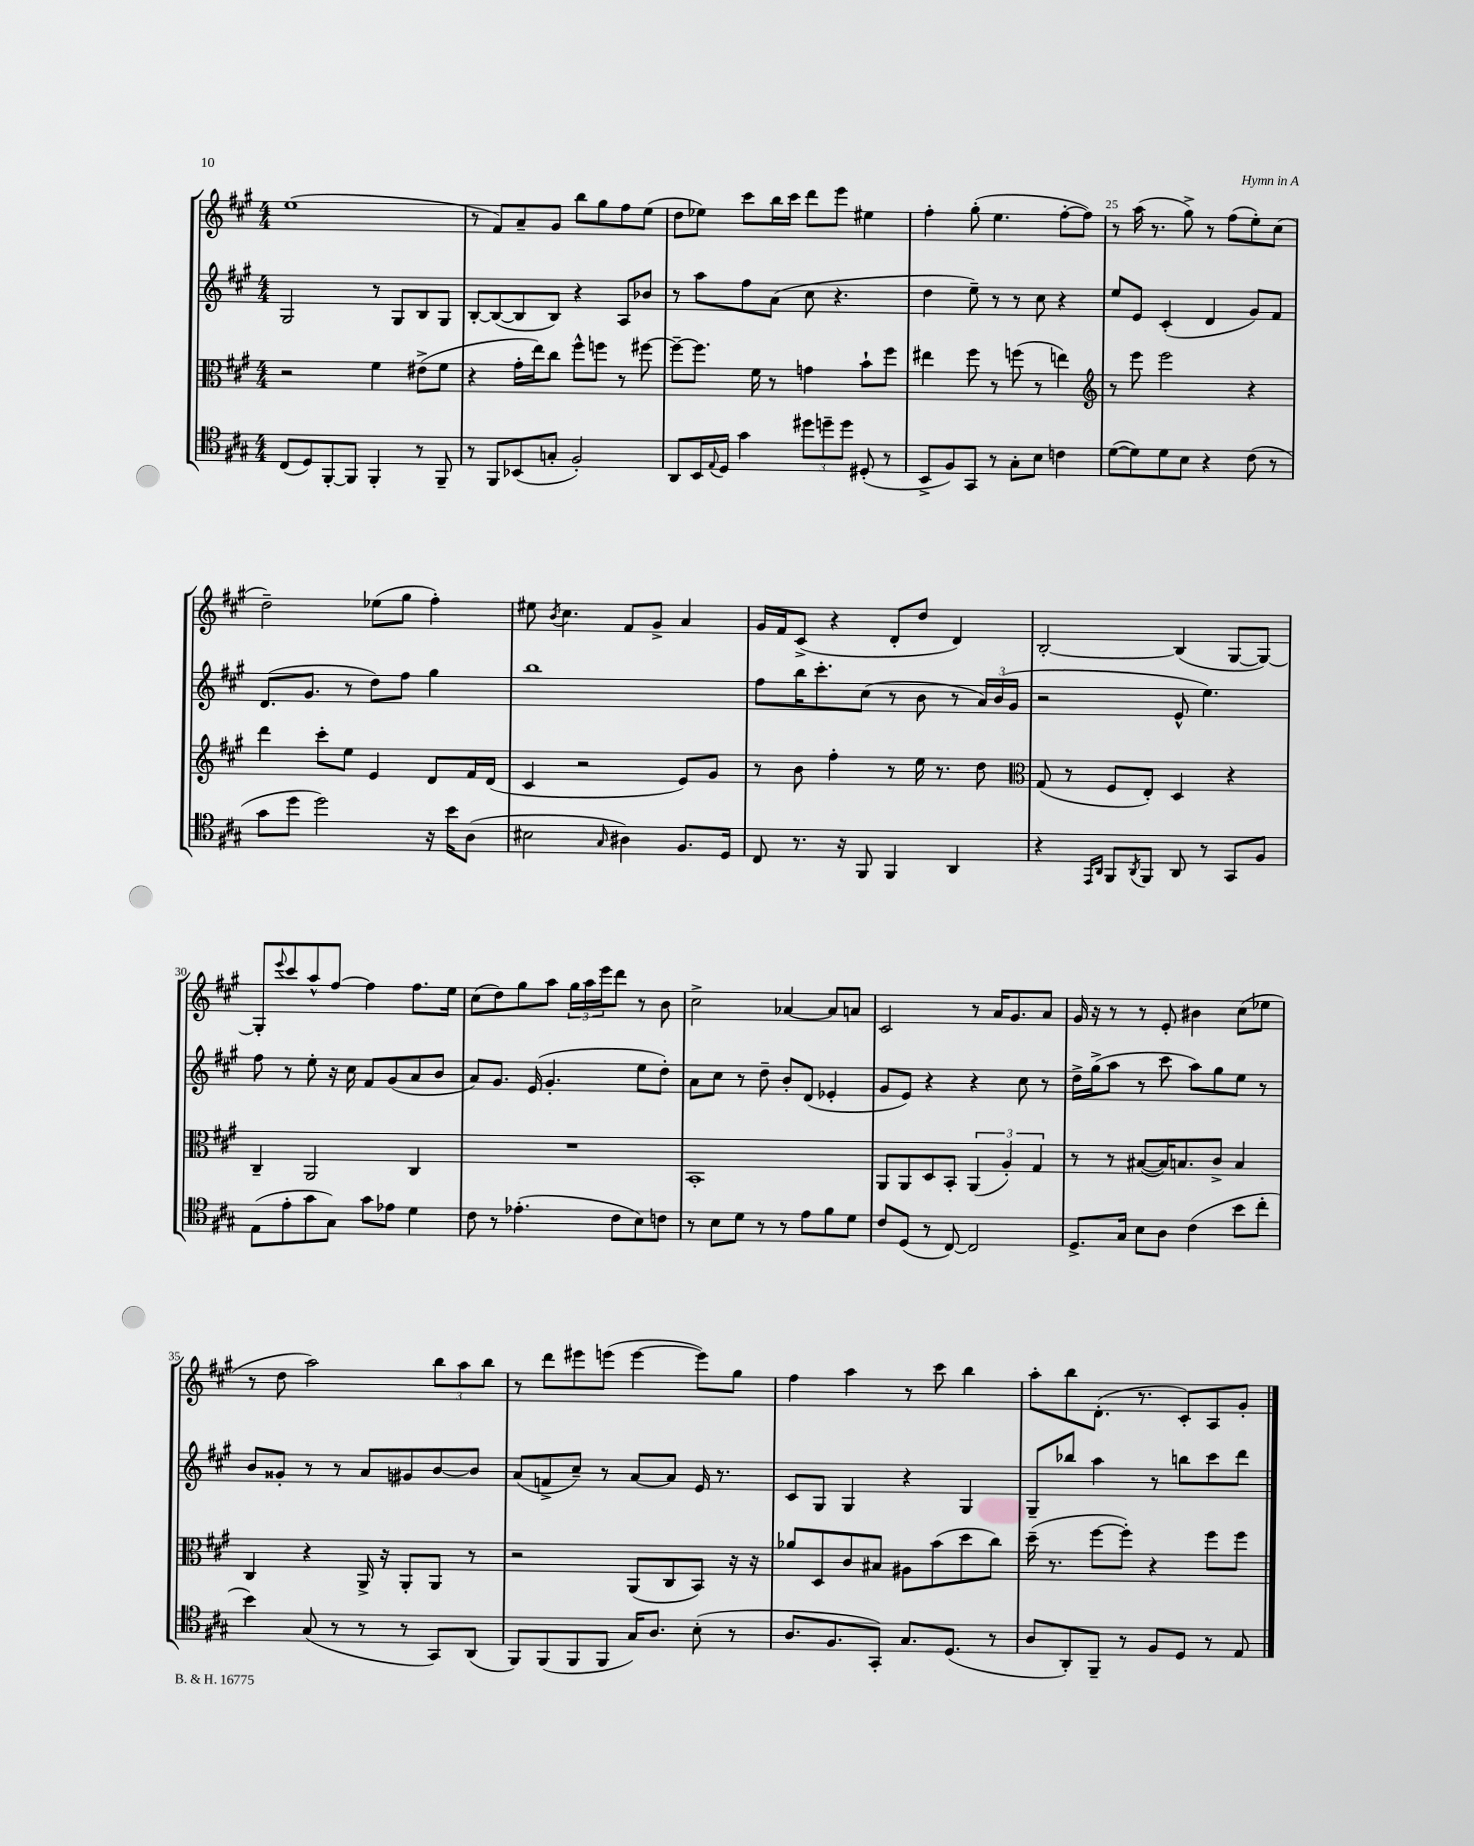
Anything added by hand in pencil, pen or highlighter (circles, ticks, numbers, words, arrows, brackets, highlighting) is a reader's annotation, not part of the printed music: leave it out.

**kern	**kern	**kern	**kern
*staff4	*staff3	*staff2	*staff1
*clefC4	*clefC3	*clefG2	*clefG2
*k[f#c#g#]	*k[f#c#g#]	*k[f#c#g#]	*k[f#c#g#]
*M4/4	*M4/4	*M4/4	*M4/4
(8C#/L	2r	2G#/	(1ee
8D/)	.	.	.
[8FF#'/	.	.	.
8FF#/]J	.	.	.
4FF#'/	4f#\	8r	.
.	.	8G#/L	.
8r	(8e#^\L	8B/	.
8FF#~/	8f#\J	8G#/J	.
=	=	=	=
8r	4r	[8B'/L	8r
8FF#/L	.	(8B/_	8f#/L)
(8BB-/	16g#'\LL	8B/]	8a~/
.	16ee\J)	.	.
8G'/J	8cc#\J	8B/J)	8g#/J
2F#'/)	8ff#^^\L	4r	8bb\L
.	8ff\J	.	8gg#\
.	8r	8A/L	8ff#\
.	[8ff#\	8b-/J	(8ee\J
=	=	=	=
8AA/L	8ff#~\_L	8r	8dd\L
16BB/L	8.ff#\]J	8aa\L	8ee-\J)
8qqE/	.	.	.
16D/JJ	.	.	.
4g#\	.	8ff#\	8ccc#\L
.	16f#\	.	.
.	8r	(8a\J	16bb\L
.	.	.	16ccc#\JJ
12dd#\L	4g\	8cc#\	8ddd\L
12dd~\	.	.	.
.	.	4.r	8eee\J
12dd\J	.	.	.
(8D#'/	8b`\L	.	4ee#\
8r	8ff#\J	.	.
=	=	=	=
8BB^/L	4ee#\	4dd\	4ff#'\
8F#/)	.	.	.
8GG#/J	8ff#\	8ee~\)	(8gg#'\
8r	8r	8r	4.ee\
8G#'\L	(8ff\	8r	.
8B\J	8r	8cc#\	.
4c\	4ee\)	4r	[8ff#'\L
.	.	.	8ff#\]J)
=	=	=	=
*	*clefG2	*	*
([8d\L	8r	8ee/L	8r
8d\])	8eee\	8e/J	(16aa\
.	.	.	8.r
8d\	2eee\	(4c#'/	.
8B\J	.	.	8gg#^\)
4r	.	4d/	8r
.	.	.	(8ff#\L
(8c#\	4r	8g#/L)	8ee'\)
8r	.	8f#/J	(8cc#\J
=	=	=	=
8g#\L	4ddd\	(8.d/L	2dd~\)
8dd\J	.	.	.
.	.	8.g#/J	.
2dd\)	8ccc#'\L	.	.
.	8ee\J	8r	.
.	4e/	8dd\L)	(8ee-\L
.	.	8ff#\J	8gg#\J
16r	8d/L	4gg#\	4ff#'\)
16b\LK	.	.	.
(8A\J	16f#/L	.	.
.	(16d/JJ	.	.
=	=	=	=
2B#\	4c#/	1bb	8ee#\
.	.	.	8qb/
.	.	.	4.cc#\
.	2r	.	.
16qqG#/	.	.	.
4A#\)	.	.	8f#/L
.	.	.	8g#^/J
8.F#/L	8e/L)	.	4a/
.	8g#/J	.	.
16D/Jk	.	.	.
=	=	=	=
8C#/	8r	8ff#\L	16g#/LL
.	.	.	16f#/J
8.r	8b\	16bb\K	(8c#^/J
.	.	8.ccc#'\	.
.	4ff#'\	.	4r
16r	.	.	.
8FF#/	.	(8cc#\J	.
4FF#/	8r	8r	8d'/L
.	16ee\	8b\	8dd/J
.	8.r	.	.
4AA/	.	8r	4d/)
.	8dd\	24a/LL)	.
.	.	(24b/	.
.	.	24g#/JJ	.
=	=	=	=
*	*clefC3	*	*
4r	(8G#/	2r	[2B'/
.	8r	.	.
16qqEE/LL	.	.	.
16qqAA/JJ	.	.	.
8FF#/L	8F#/L	.	.
8qAA/	.	.	.
8FF#/J	8E'/J)	.	.
8AA/	4D/	8e^^/	(4B/]
8r	.	4.ee\)	.
8GG#/L	4r	.	[8G#/L
8F#/J	.	.	8G#/_J)
=	=	=	=
(8E\L	4C#~/	8ff#\	8G#'/]L
.	.	.	8qqeee/
8e'\	.	8r	8ccc#/
8g#\	2AA/	8ee'\	8aa^^/
8G#\J)	.	16r	[8ff#/J
.	.	16cc#\	.
8g#\L	.	8f#/L	4ff#\]
8e-\J	.	(8g#/	.
4d\	4C#/	8a/	8.ff#\L
.	.	8b/J	.
.	.	.	16ee\Jk
=	=	=	=
8c#\	1r	8a/L)	(8cc#\L
8r	.	8.g#/J	8dd\)
(4.e-'\	.	.	8gg#\
.	.	(16e/	.
.	.	4.g#'/	8aa\J
.	.	.	24gg#\LL
.	.	.	24aa\
.	.	.	24eee\J
8c#\L	.	.	8ddd\J
8B\)	.	8ee\L	8r
8c\J	.	8dd'\J)	8b\
=	=	=	=
8r	1BB'	8a\L	2cc#^\
8B\L	.	8cc#\J	.
8d\J	.	8r	.
8r	.	8dd~\	.
8r	.	8b'/L	[4a-/
8e\L	.	(8d/J	.
8f#\	.	4e-'/	8a-/]L
8d\J	.	.	8a/J
=	=	=	=
8c#/L	8AA/L	8g#/L	2c#/
(8D/J	8AA/	8e/J)	.
8r	8D/	4r	.
[8C#/)	8BB'/J	.	.
2C#/]	(6AA/	4r	8r
.	.	.	16a/LK
.	6A'/)	.	.
.	.	.	8.g#/
.	.	8cc#\	.
.	6G#/	.	.
.	.	8r	8a/J
=	=	=	=
8.D^/L	8r	16dd^\LL	16g#/
.	.	(16gg#^\J	16r
.	8r	8aa\J	8r
16G#/Jk	.	.	.
8B\L	([8B#/L	8r	8r
8A\J	16B#/]K)	8ccc#\	8e'/
.	8.B/	.	.
(4c#\	.	8aa\L)	4b#\
.	8c#^/J	8gg#\	.
8b\L	4B/	8ee\J	(8cc#\L
8cc#'\J	.	8r	8ee-\J
=	=	=	=
4b\)	4C#/	8b/L	8r
.	.	8g##'/J	8dd\
(8G#/	4r	8r	2aa\)
8r	.	8r	.
8r	16AA^/	8a/L	.
.	16r	.	.
8r	8AA'/L	8g#/	.
8GG#/L)	8AA/J	[8b/	12bb\L
.	.	.	12aa\
(8AA/J	8r	8b/]J	.
.	.	.	12bb\J
=	=	=	=
8FF#/L)	2r	(8a/L	8r
(8FF#/	.	8f^/	8ddd\L
8FF#/	.	8cc#~/J)	8eee#\
8FF#/J	.	8r	(8eee\J
16G#/LK)	(8AA/L	[8a/L	[4eee\
8.A/J	.	.	.
.	8C#/	8a/]J	.
(8B'\	8BB/J)	16e/	8eee\]L)
.	.	8.r	.
8r	16r	.	8gg#\J
.	16r	.	.
=	=	=	=
8.A/L	8a-/L	8c#/L	4ff#\
.	8D/	8G#/J	.
8.F#/	.	.	.
.	8c#/	4G#/	4aa\
8GG#'/J)	8B#/J	.	.
8.G#/L	8A#\L	4r	8r
.	(8b\	.	8ccc#\
(8.D/J	.	.	.
.	8dd\	4G#/	4bb\
8r	8cc#\J)	.	.
=	=	=	=
8A/L	(16dd~\	8G#~/L	8aa'\L
.	8.r	.	.
8AA'/)	.	8bb-/J	8bb\
8FF#~/J	[8ff#\L	4aa\	(8.d'\J
8r	8ff#'\]J)	.	.
.	.	.	8.r
8F#/L	4r	8r	.
8D/J	.	8bb\L	8c#'/L)
8r	8ff#\L	8ccc#\	8A/
8E/	8ff#\J	8ddd\J	8g#'/J
==	==	==	==
*-	*-	*-	*-
